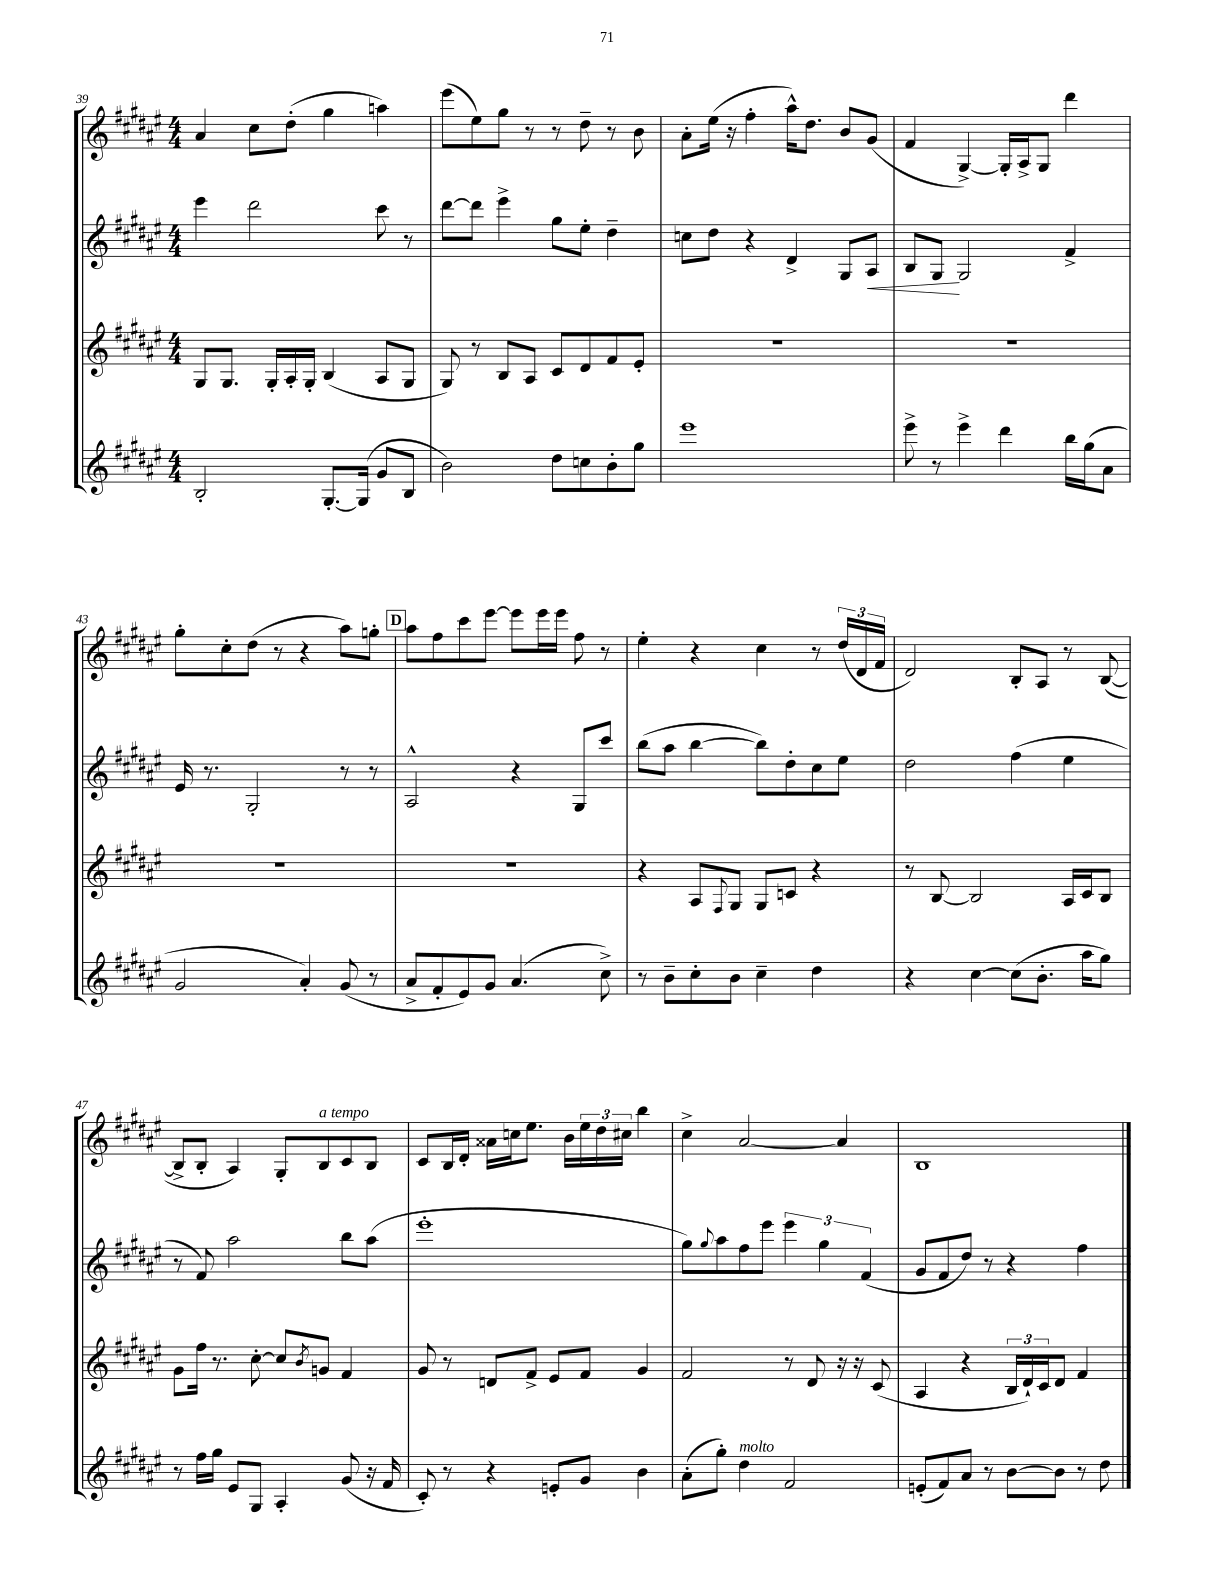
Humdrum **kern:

**kern	**kern	**kern	**kern
*staff4	*staff3	*staff2	*staff1
*clefG2	*clefG2	*clefG2	*clefG2
*k[f#c#g#d#a#e#]	*k[f#c#g#d#a#e#]	*k[f#c#g#d#a#e#]	*k[f#c#g#d#a#e#]
*M4/4	*M4/4	*M4/4	*M4/4
2B'	8G#	4eee#	4a#
.	8.G#	.	.
.	.	2ddd#	8cc#
.	16G#'	.	.
.	16A#'	.	(8dd#'
.	16G#'	.	.
[8.G#'	(4B	.	4gg#
(16G#]	.	.	.
8g#	8A#	8ccc#	4aa)
8B	8G#	8r	.
=	=	=	=
2b)	8G#)	[8ddd#	(8eee#
.	8r	8ddd#]	8ee#)
.	8B	4eee#^	8gg#
.	8A#	.	8r
8dd#	8c#	8gg#	8r
8cc	8d#	8ee#'	8dd#~
8b'	8f#	4dd#~	8r
8gg#	8e#'	.	8b
=	=	=	=
1eee#	1r	8cc	8a#'
.	.	8dd#	(16ee#
.	.	.	16r
.	.	4r	4ff#'
.	.	4d#^	16aa#^^)
.	.	.	8.dd#
.	.	8G#	8b
.	.	8A#	(8g#
=	=	=	=
8eee#^	1r	8B	4f#
8r	.	8G#	.
4eee#^	.	2G#	[4G#^)
4ddd#	.	.	16G#']
.	.	.	16A#^
.	.	.	8G#
16bb	.	4f#^	4ddd#
(16gg#	.	.	.
8a#	.	.	.
=	=	=	=
2g#	1r	16e#	8gg#'
.	.	8.r	.
.	.	.	8cc#'
.	.	2G#'	(8dd#
.	.	.	8r
4a#')	.	.	4r
(8g#	.	8r	8aa#)
8r	.	8r	8gg'
=	=	=	=
8a#^	1r	2A#^^	8aa#
8f#'	.	.	8ff#
8e#)	.	.	8ccc#
8g#	.	.	[8eee#
(4.a#	.	4r	8eee#]
.	.	.	16eee#
.	.	.	16eee#
.	.	8G#	8ff#
8cc#^)	.	8ccc#	8r
=	=	=	=
8r	4r	(8bb	4ee#'
8b~	.	8aa#	.
8cc#'	8A#	[4bb	4r
.	8qqF#	.	.
8b	8G#	.	.
4cc#~	8G#	8bb])	4cc#
.	8c	8dd#'	.
4dd#	4r	8cc#	8r
.	.	8ee#	(24dd#
.	.	.	24d#
.	.	.	24f#
=	=	=	=
4r	8r	2dd#	2d#)
.	[8B	.	.
[4cc#	2B]	.	.
(8cc#]	.	(4ff#	8B'
8.b'	.	.	8A#
.	16A#	4ee#	8r
16aa#	16c#	.	.
8gg#)	8B	.	([8B
=	=	=	=
8r	8g#	8r	8B^]
16ff#	16ff#	8f#)	8B'
16gg#	8.r	.	.
8e#	.	2aa#	4A#)
8G#	[8cc#'	.	.
4A#'	8cc#]	.	8G#'
.	8qb	.	.
.	8g	.	8B
(8g#	4f#	8bb	8c#
16r	.	(8aa#	8B
16f#	.	.	.
=	=	=	=
8c#')	8g#	1eee#'	8c#
8r	8r	.	16B
.	.	.	16d#'
4r	8d	.	16a##
.	.	.	16cc
.	8f#^	.	8.ee#
8e'	8e#	.	.
.	.	.	16b
8g#	8f#	.	24ee#
.	.	.	24dd#
.	.	.	24cc#
4b	4g#	.	4bb
=	=	=	=
(8a#'	2f#	8gg#)	4cc#^
.	.	8qqgg#	.
8gg#')	.	8aa#	.
4dd#	.	8ff#	[2a#
.	.	8eee#	.
2f#	8r	6eee#	.
.	8d#	.	.
.	.	6gg#	.
.	16r	.	4a#]
.	16r	.	.
.	.	(6f#	.
.	(8c#	.	.
=	=	=	=
(8e'	4A#	8g#	1B
8f#)	.	8f#	.
8a#	4r	8dd#)	.
8r	.	8r	.
[8b	24B	4r	.
.	24d#`)	.	.
.	24c#	.	.
8b]	8d#	.	.
8r	4f#	4ff#	.
8dd#	.	.	.
==	==	==	==
*-	*-	*-	*-
